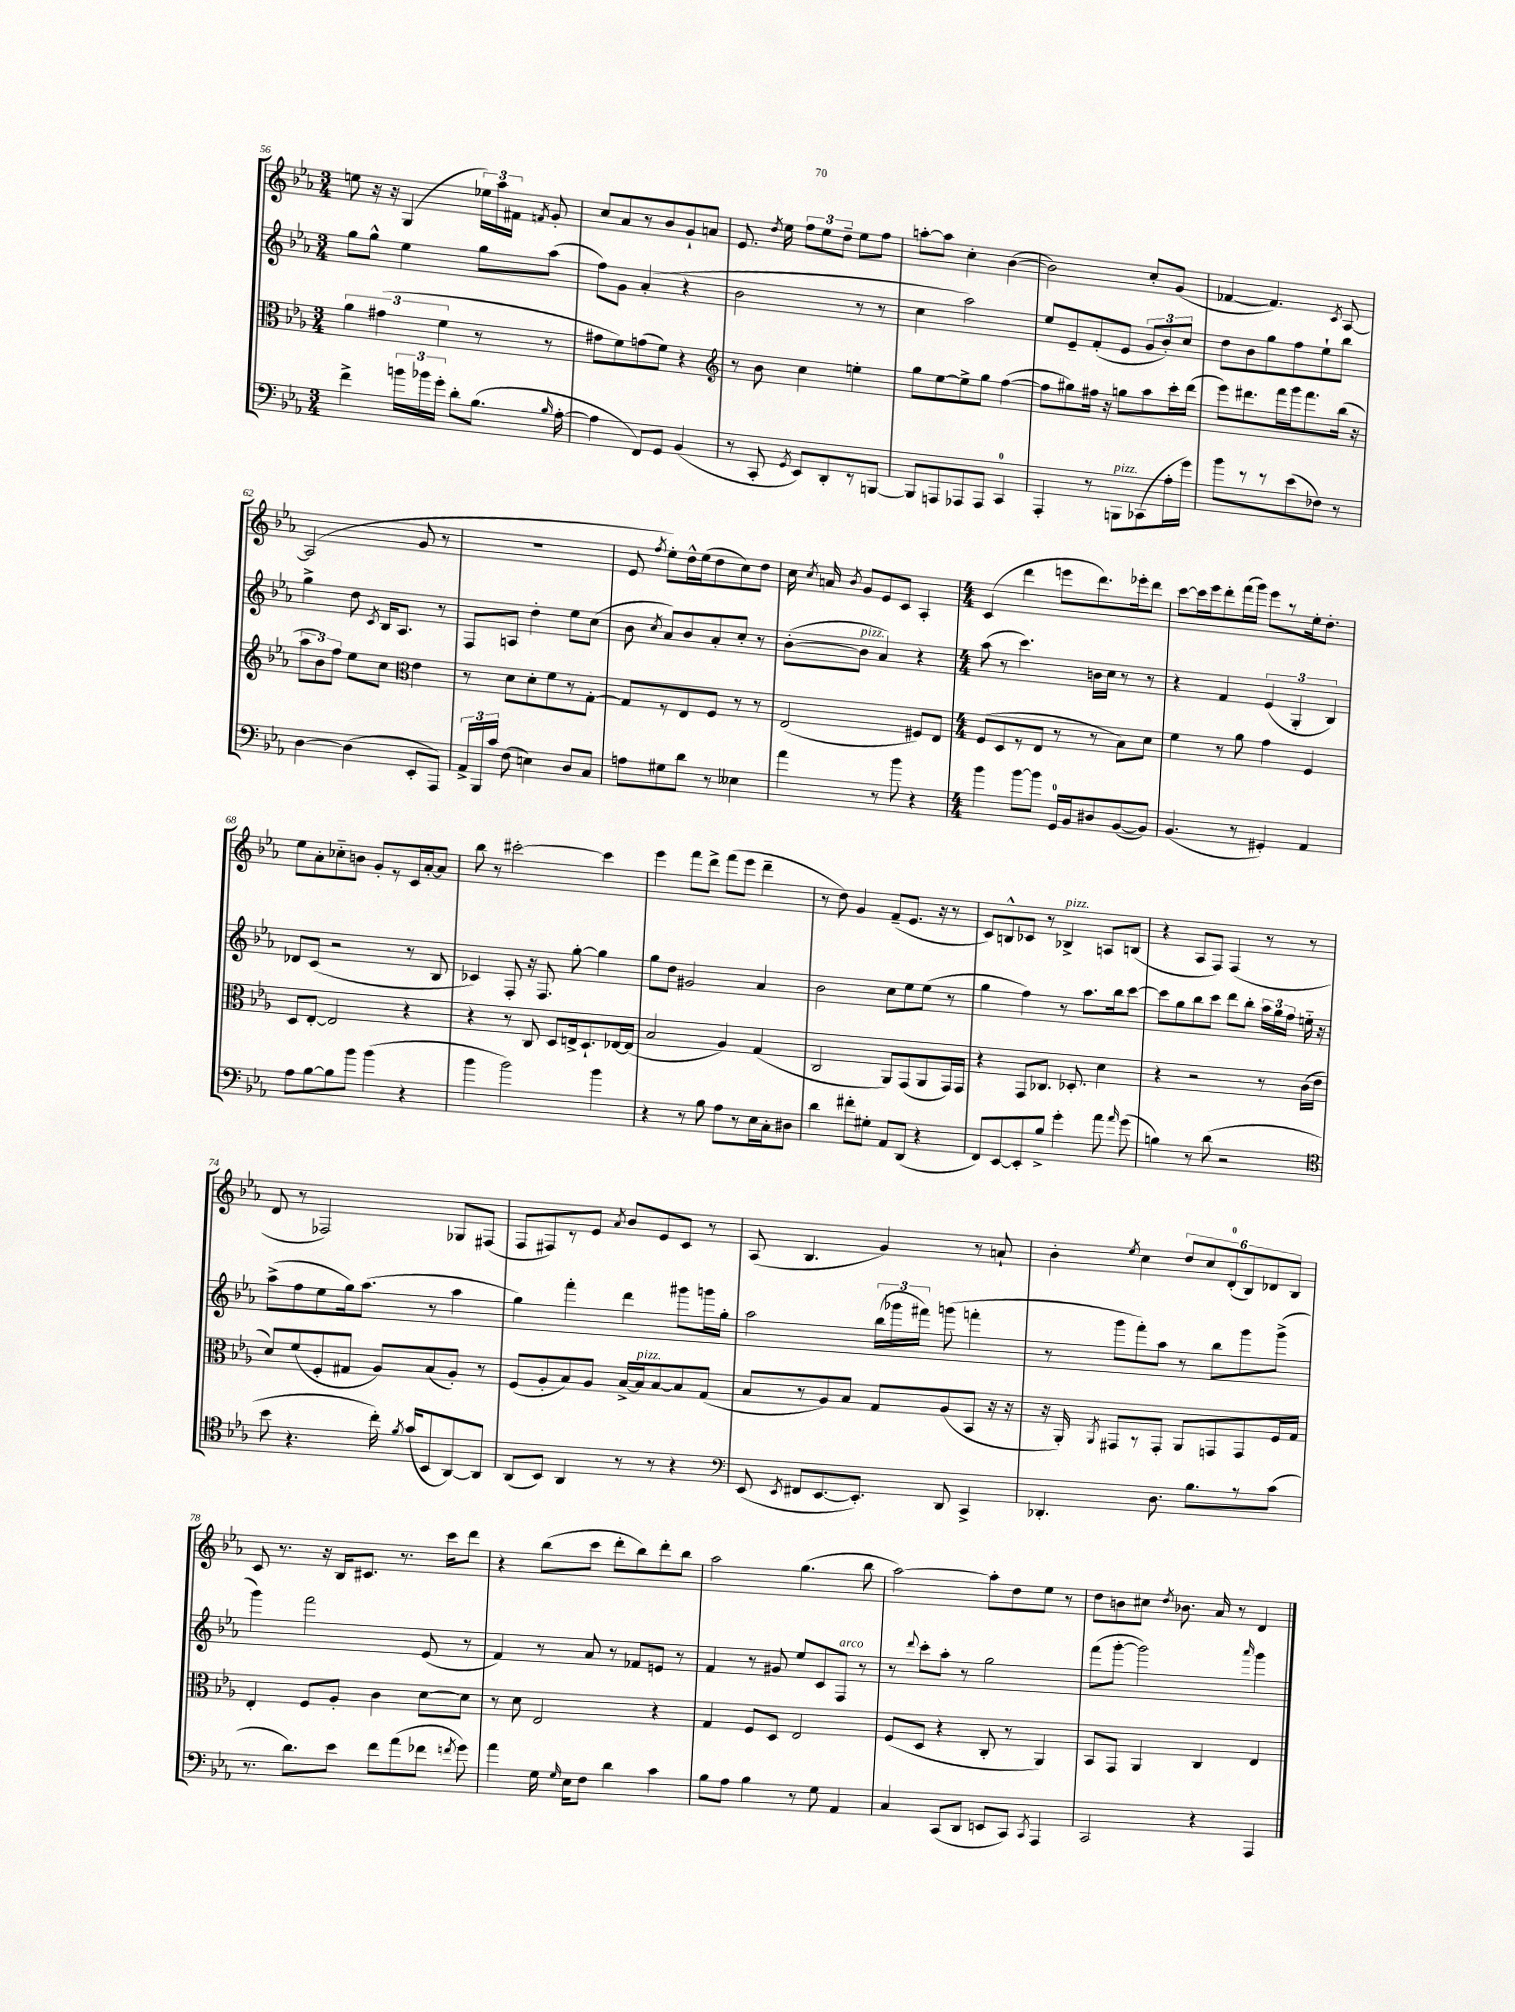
<<
\new StaffGroup <<
\new Staff = "s0" {
    \clef treble \key ees \major \numericTimeSignature \time 3/4
    \autoBeamOff e''8 r16 r16 g4( \tuplet 3/2 { ees''16[) aes''16 fis'16] } \acciaccatura { f'8 } g'8-. |
    c''8[ aes'8 r8 bes'8 g'8-! a'8] |
    ees'8. \acciaccatura { d''8 } ees''16 \tuplet 3/2 { f''8[ ees''8 d''8]-- } ees''8[ f''8] |
    a''8[~-. a''8] c''4-. bes'4~( |
    bes'2) c''8[-. g'8]( |
    fes'4~ fes'4.) \acciaccatura { c'8 } aes8~ |
    aes2( g'8 r8 |
    R2. |
    ees'8 \acciaccatura { f''8 } ees''8[-.) d''16-^ ees''16( d''8 c''8) d''8] |
    c''16 \acciaccatura { c''8 } a'16 \acciaccatura { bes'8 } g'8[ ees'8 c'8] aes4-. |
    \numericTimeSignature \time 4/4 c'4( d'''4 e'''8[ d'''8.) ees'''16-. d'''8] |
    c'''8[~ c'''16 ees'''16 d'''8-. f'''16( g'''16]) ees'''8[ r8 ees''16-. d''8.]-. |
    ees''8[ aes'8-. ces''8-_ b'8] g'8[-. r8 c'16 aes'16~-. aes'8] |
    bes''8 r8 cis'''2~-. cis'''4 |
    ees'''4 f'''8[ d'''8]-> f'''8[( ees'''8] d'''4-- |
    r8 d''8) g'4 f'8[--( ees'8.] r16 r8 |
    c'8[) b8-^ ces'8] r8 bes4->^\markup { \italic "pizz." } a8[ b8]( |
    r4 aes8[ f8]) f4( r8 r8 |
    d'8 r8 fes2) ges8[ fis8]( |
    f8[ fis8) r8 ees'8] \acciaccatura { aes'8 } bes'8[ ees'8 c'8] r8 |
    aes8( bes4. g'4) r8 a'8-! |
    bes'4-. \acciaccatura { ees''8 } c''4 \tuplet 6/4 { d''8[ c''8 d'8-0-.( bes8) des'8 bes8] } |
    c'8 r8. r16 bes16[ cis'8.] r8. c'''16[ d'''8] |
    r4 bes''8[( c'''8] d'''8[-. bes''8) d'''8-. bes''8] |
    aes''2 g''4.( bes''8 |
    aes''2~) aes''8[-. d''8 ees''8] r8 |
    d''8[ b'8 cis''8] \acciaccatura { d''8 } bes'8. aes'16 r8 d'4 \bar "|." |
}
\new Staff = "s1" {
    \clef treble \key ees \major \numericTimeSignature \time 3/4
    \autoBeamOff g''8[ g''8]-^ ees''4 g''8[ aes''8]( |
    f''8[) g'8] aes'4-.( r4 |
    bes'2 r8 r8 |
    c''4 aes''2) |
    ees''8[ ees'8-- f'8-.( ees'8] \tuplet 3/2 { g'8[ bes'8-.) c''8] } |
    d''8[ bes'8 g''8 f''8 ees''8-! bes''8] |
    g''4-> d''8 \acciaccatura { c'8 } bes16[ aes8.] r8 |
    f8[ a8] d''4-. ees''8[ c''8]( |
    bes'8 \acciaccatura { c''8 } aes'8[) bes'8 aes'8-. c''8]-. r8 |
    bes'8[~-.( bes'8]^\markup { \italic "pizz." } aes'4) r4 |
    \numericTimeSignature \time 4/4 aes''8( r8 c'''4.) b'16[ c''16] r8 r8 |
    r4 f'4 \tuplet 3/2 { ees'4( g4-. bes4) } |
    des'8[ c'8]( r2 r8 bes8 |
    ces'4) f8-. r16 f8. g''8~-. g''4 |
    g''8[ d''8] gis'2 aes'4 |
    bes'2 c''8[ ees''8 ees''8]( r8 |
    g''4 f''4) r8 aes''8.[ bes''16 c'''8]~ |
    c'''8[ g''8 bes''8 c'''8] d'''8[ bes''8]-. \tuplet 3/2 { aes''16[ g''16 f''16] } e''16-_ r16 |
    aes''8[->( f''8 ees''8 g''16) aes''8.]( r8 aes''4 |
    g''4) f'''4-. d'''4 gis'''8[ g'''16 g''16]-. |
    aes''2 \tuplet 3/2 { bes''16[( ges'''16 fis'''16]) } g'''8( f'''4-. |
    r8 g'''8[ f'''8-.) aes''8] r8 bes''8[ g'''8 g'''8]->( |
    g'''4) f'''2 ees'8( r8 |
    f'4) r8 aes'8 r8 fes'8[ e'8] r8 |
    f'4 r8 gis'8 ees''8[ c'8 f8]^\markup { \italic "arco" } r8 |
    r8 \appoggiatura { d'''8 } c'''8[-. aes''8]-. r8 g''2 |
    f'''8[( g'''8]~-. g'''2) \grace { aes'''16 } g'''4 \bar "|." |
}
\new Staff = "s2" {
    \clef alto \key ees \major \numericTimeSignature \time 3/4
    \autoBeamOff \tuplet 3/2 { aes'4 gis'4( f'4 } r8 r8 |
    gis'8[ f'8) g'8( f'8]) r4 |
    \clef treble r8 bes'8 c''4 e''4-. |
    g''8[ ees''8~ ees''8-> g''8] f''4~( |
    f''8[ gis''8) fis''16] r16 g''8[ aes''8 c'''16-. d'''16]( |
    ees'''8[) dis'''8. f'''16 g'''16 f'''8. bes''16]( r16 |
    \tuplet 3/2 { aes''8[ bes'8) f''8] } ees''8[ c''8] \clef alto ees'4 |
    r8 d'8[ d'8-. f'8 r8 g8]~-. |
    g8[ r8 ees8 f8] r8 r8 |
    ees2( fis8[) ees8] |
    \numericTimeSignature \time 4/4 f8[( d8 r8 ees8] r8 r8 bes8[) d'8] |
    f'4 r8 aes'8 g'4 f4 |
    d8[ ees8]~-. ees2 r4 |
    r4 r8 c8 d8[ e16-> d8.-! ees16~ ees16]( |
    bes2 aes4) g4( |
    c2 aes,8[) g,8( aes,8 g,16) g,16] |
    r4 g,8[ ces8.] des8.-. d'4 |
    r4 r2 r8 c'16[( ees'16] |
    d'8[) f'8( f8-. gis8] aes8[) bes8( aes8]-.) r8 |
    f8[( aes8-. bes8) aes8] bes16[~-> bes16^\markup { \italic "pizz." } bes8~ bes8 g8]( |
    bes8[ r8 aes8) bes8] g8[ aes8( bes,8] r16 r16 |
    r16 aes,16-.) \acciaccatura { aes,8 } gis,8[ r8 gis,8]-. aes,8[ g,8 g,8 f16 g16] |
    ees4-. f8[ aes8]-. c'4 d'8[~ d'8] |
    r8 d'8 ees2 r4 |
    g4 f8[ d8] ees2 |
    f8[( d8] r4 c8-. r8 aes,4) |
    bes,8[ g,8] aes,4 c4 ees4 \bar "|." |
}
\new Staff = "s3" {
    \clef bass \key ees \major \numericTimeSignature \time 3/4
    \autoBeamOff f'4-> \tuplet 3/2 { b'16[ bes'16 g'16]-. } d'8[-. bes8.]( \grace { bes16 } aes16~-. |
    aes4 f,8[) g,8] bes,4( |
    r8 c,8-. \acciaccatura { g,8 } ees,8[) d,8-. r8 b,,8]~ |
    b,,8[ a,,8 aes,,8 aes,,8] c,4-0 |
    aes,,4-. r8 b,,8[^\markup { \italic "pizz." } ces,8( aes16-. g'16]) |
    bes'8[ r8 r8 ees'8( fes8]) r8 |
    d4~ d4( ees,8[-. aes,,8]) |
    \tuplet 3/2 { aes,16[-> bes,,16 c'16] } f8( e4) d8[ c8] |
    a8[ gis8 d'8] r8 eeses4 |
    aes'4 r8 bes'8 r4 |
    \numericTimeSignature \time 4/4 bes'4 bes'8[~ bes'8] g,16[-0 bes,16 dis8 bes,8~( bes,8]) |
    bes,4.( r8 gis,4-.) aes,4 |
    aes8[ bes8~ bes8 bes'8] bes'4( r4 |
    bes'4 bes'2) bes'4 |
    r4 r8 bes8 aes8[ r8 ees16 c16-. dis8] |
    d'4 fis'8[-. gis8]-. aes,8[ d,8]( r4 |
    f,8[) ees,8~ ees,8-. bes8]-> g'4-. aes'8 \grace { aes'16 } g'8( |
    b4) r8 d'8( r2 |
    \clef tenor bes'8 r4. c''16-.) \acciaccatura { f'8 } g'16[( bes,8 aes,8~) aes,8] |
    aes,8[( bes,8]) aes,4 r8 r8 r4 |
    \clef bass ees,8( \acciaccatura { ees,8 } fis,8[ ees,8.~ ees,8.]-.) d,8 c,4-> |
    des,4.-. d8. bes8.[ r8 c'8]( |
    r8. d'8.[) ees'8] f'8[ aes'8( fes'8] \acciaccatura { f'8 } g'8) |
    aes'4 g16 \grace { g16 } ees16[ f8] d'4 c'4 |
    bes8[ aes8] bes4 r8 g8 aes,4 |
    c4 c,8[( d,8] e,8[ c,8]) \acciaccatura { c,8 } aes,,4 |
    c,2 r4 aes,,4 \bar "|." |
}
>>
>>
\layout { \context { \Score currentBarNumber = #56 } }
